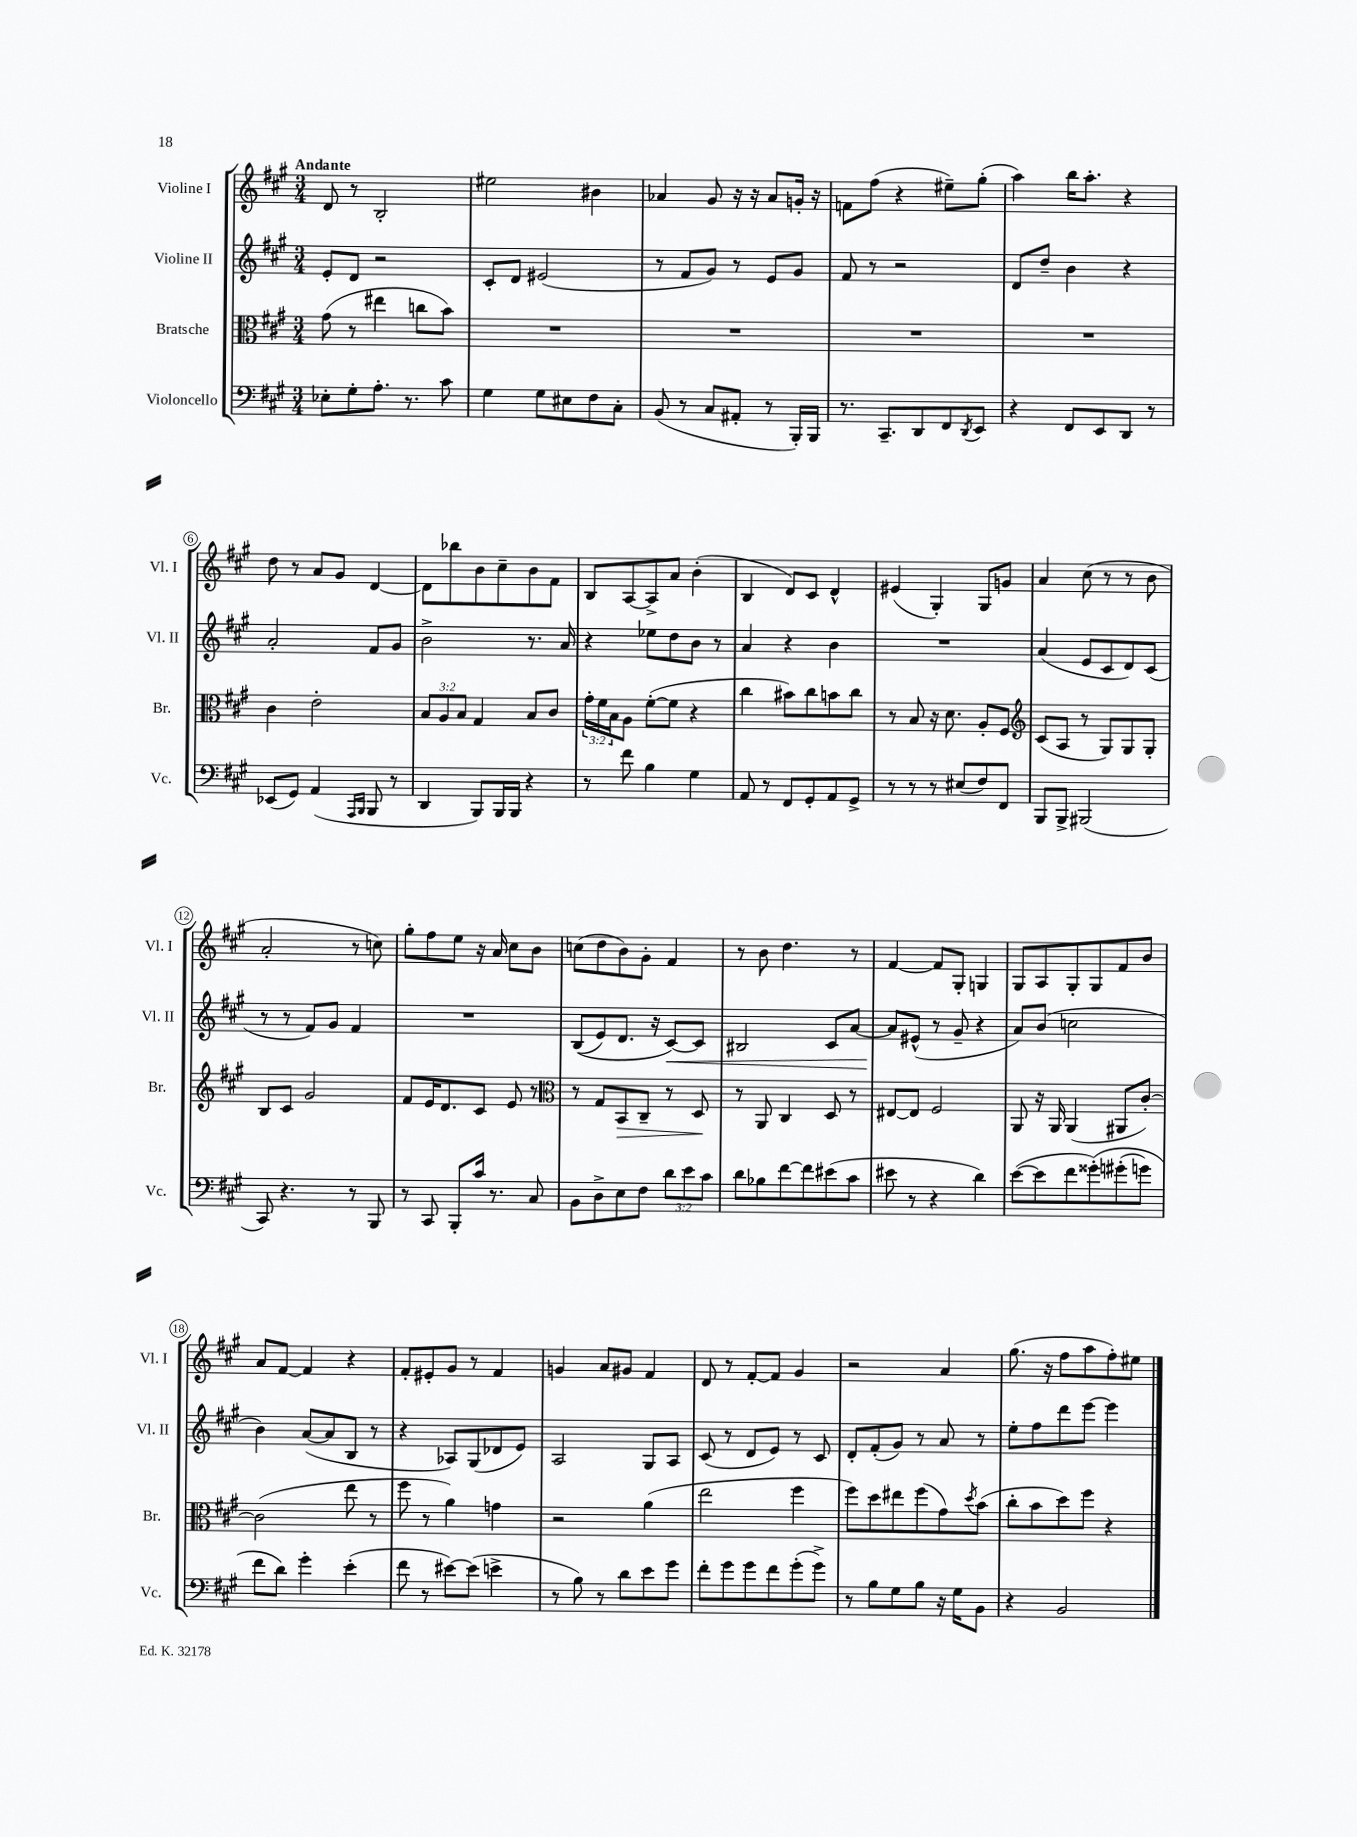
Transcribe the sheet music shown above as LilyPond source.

<<
\new StaffGroup <<
\new Staff = "s0" \with { instrumentName = "Violine I" shortInstrumentName = "Vl. I" } {
    \clef treble \key a \major \numericTimeSignature \time 3/4 \tempo "Andante"
    d'8 r8 b2-. |
    eis''2 bis'4 |
    aes'4 gis'8 r16 r16 aes'8 g'16-. r16 |
    f'8 fis''8( r4 eis''8--) gis''8-.( |
    a''4) b''16 a''8.-. r4 |
    d''8 r8 a'8 gis'8 d'4~ |
    d'8 bes''8 b'8 cis''8-- b'8 fis'8 |
    b8 a8~ a8-> a'8 b'4-.( |
    b4 d'8) cis'8 d'4-^ |
    eis'4( gis4-.) gis8 g'8 |
    a'4 cis''8( r8 r8 b'8 |
    a'2-. r8 c''8) |
    gis''8-. fis''8 e''8 r16 a'16 cis''8 b'8 |
    c''8( d''8 b'8) gis'8-. fis'4 |
    r8 b'8 d''4. r8 |
    fis'4~ fis'8 gis8-. g4 |
    gis8 a8 gis8-. gis8 fis'8 b'8 |
    a'8 fis'8~ fis'4 r4 |
    fis'8-. eis'8-. gis'8 r8 fis'4 |
    g'4 a'8 gis'8 fis'4 |
    d'8 r8 fis'8~-. fis'8 gis'4 |
    r2 a'4 |
    gis''8.( r16 fis''8 a''8 fis''8-.) eis''8 \bar "|." |
}
\new Staff = "s1" \with { instrumentName = "Violine II" shortInstrumentName = "Vl. II" } {
    \clef treble \key a \major \numericTimeSignature \time 3/4
    e'8-. d'8 r2 |
    cis'8-. d'8 eis'2( |
    r8 fis'8 gis'8) r8 e'8 gis'8 |
    fis'8 r8 r2 |
    d'8 d''8-- b'4 r4 |
    a'2-. fis'8 gis'8 |
    b'2-> r8. a'16 |
    r4 ees''8 d''8 b'8 r8 |
    a'4 r4 b'4 |
    R2. |
    a'4( e'8 cis'8 d'8) cis'8( |
    r8 r8 fis'8) gis'8 fis'4 |
    R2. |
    b8(\( e'8) d'8. r16 cis'8~\<\) cis'8 |
    bis2 cis'8 a'8~ |
    a'8\! eis'8-^( r8 gis'8-- r4 |
    a'8) b'8( c''2 |
    b'4) a'8~( a'8 b8 r8 |
    r4 aes8) gis8( des'8 e'8) |
    a2 gis8 a8 |
    cis'8( r8 d'8 e'8) r8 cis'8 |
    d'8-. fis'8-.( gis'8) r8 a'8 r8 |
    e''8-. fis''8 d'''8 e'''8~ e'''4 \bar "|." |
}
\new Staff = "s2" \with { instrumentName = "Bratsche" shortInstrumentName = "Br." } {
    \clef alto \key a \major \numericTimeSignature \time 3/4 \override Staff.TupletNumber.text = #tuplet-number::calc-fraction-text
    gis'8( r8 eis''4 c''8 b'8) |
    R2. |
    R2. |
    R2. |
    R2. |
    cis'4 e'2-. |
    \tuplet 3/2 { b8 a8 b8 } gis4 b8 cis'8 |
    \tuplet 3/2 { gis'16-. fis'16 b16 } a8 fis'8~-.( fis'8 r4 |
    cis''4 bis'8) cis''8 b'8 cis''8 |
    r8 b8 r16 d'8. a8-. fis8 |
    \clef treble cis'8( a8 r8 gis8) gis8 gis8-. |
    b8 cis'8 gis'2 |
    fis'8 e'16 d'8. cis'8 e'8 r8 |
    \clef alto r8 gis8 b,8\> cis8-- r8 d8\! |
    r8 a,8 cis4 d8 r8 |
    eis8~ eis8 fis2 |
    a,8 r16 a,16 a,4( ais,8 cis'8~-.) |
    cis'2( e''8 r8 |
    fis''8 r8 a'4) g'4 |
    r2 a'4( |
    e''2 fis''4 |
    fis''8) d''8 eis''8 fis''8( gis'8) \acciaccatura { d''8 } b'8( |
    cis''8-. b'8 d''8) fis''8 r4 \bar "|." |
}
\new Staff = "s3" \with { instrumentName = "Violoncello" shortInstrumentName = "Vc." } {
    \clef bass \key a \major \numericTimeSignature \time 3/4 \override Staff.TupletNumber.text = #tuplet-number::calc-fraction-text
    ees8-. gis8-. a8.-. r8. cis'8 |
    gis4 gis8 eis8 fis8 cis8-. |
    b,8( r8 cis8 ais,8-. r8 b,,16-.) b,,16 |
    r8. cis,8.-- d,8 fis,8 \acciaccatura { d,8 } e,8 |
    r4 fis,8 e,8 d,8 r8 |
    ees,8( gis,8) a,4( \grace { a,,16 b,,16 } b,,8 r8 |
    d,4 b,,8) b,,16 b,,16 r4 |
    r8 fis'8 b4 gis4 |
    a,8 r8 fis,8 gis,8-. a,8 gis,8-> |
    r8 r8 r8 eis8( fis8) fis,8 |
    b,,8 b,,8-> bis,,2( |
    cis,8) r4. r8 b,,8 |
    r8 cis,8 b,,8-. cis'16 r8. cis8 |
    b,8 d8-> e8 fis8 \tuplet 3/2 { d'8 e'8 cis'8 } |
    d'8 bes8 fis'8~ fis'8 eis'8( cis'8 |
    eis'8 r8 r4 d'4) |
    e'8~( e'8 fis'8 gisis'8-.)\( gis'8-.( g'8) |
    fis'8 d'8\) gis'4-. e'4-.( |
    fis'8 r8 eis'8~) eis'8( e'4-> |
    r8 b8) r8 d'8 e'8 gis'8 |
    fis'8-. gis'8 gis'8 fis'8 gis'8-.( gis'8->) |
    r8 b8 gis8 b8 r16 gis16 b,8 |
    r4 b,2 \bar "|." |
}
>>
>>
\layout { \context { \Score \override BarNumber.stencil = #(make-stencil-circler 0.1 0.3 ly:text-interface::print) } }
